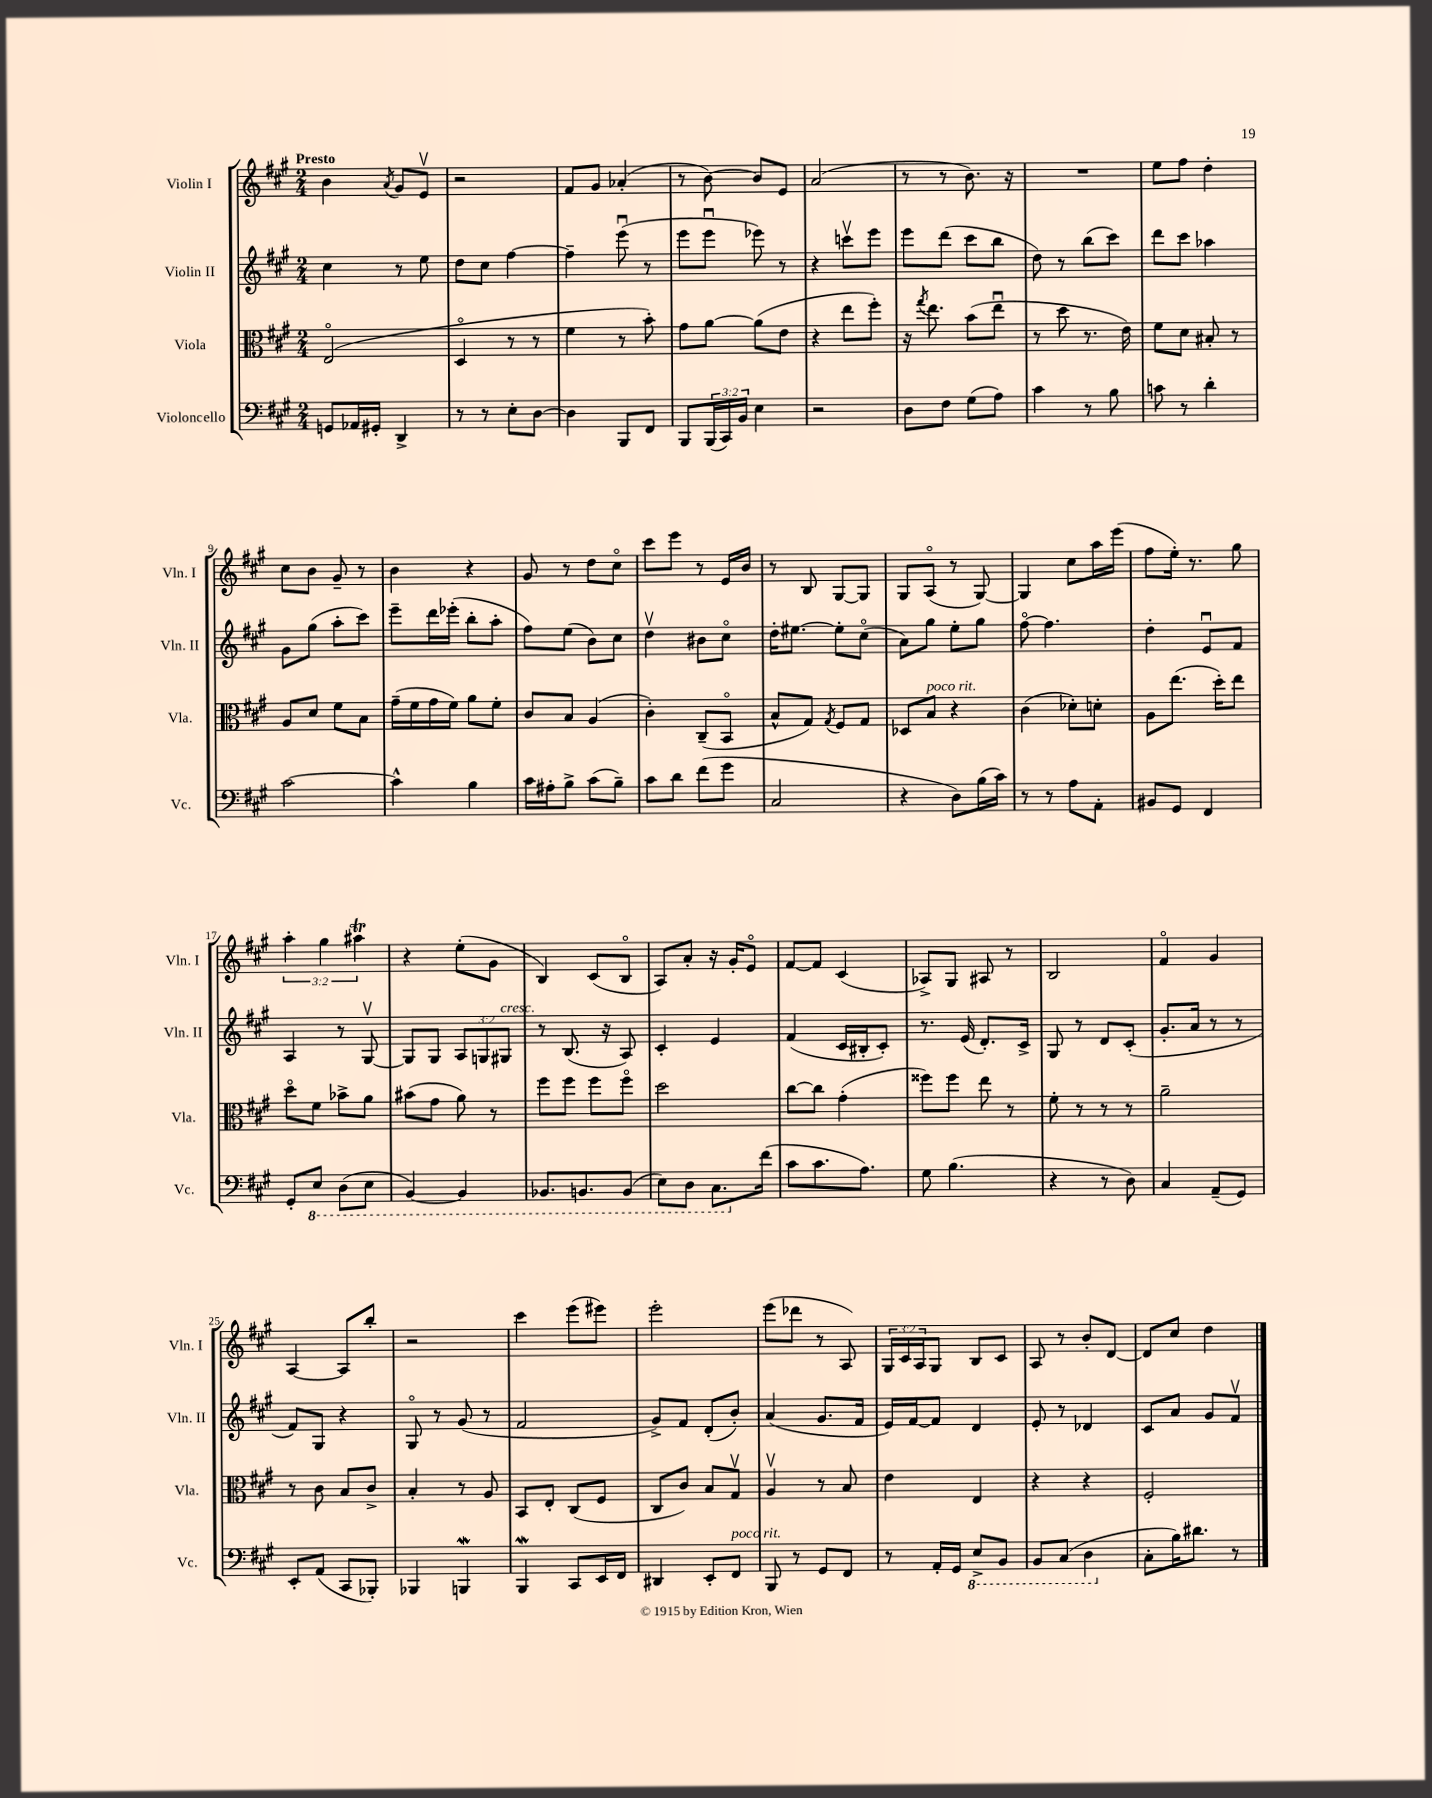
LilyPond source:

<<
\new StaffGroup <<
\new Staff = "s0" \with { instrumentName = "Violin I" shortInstrumentName = "Vln. I" } {
    \clef treble \key a \major \numericTimeSignature \time 2/4 \override Staff.TupletNumber.text = #tuplet-number::calc-fraction-text \tempo "Presto"
    b'4 \acciaccatura { a'8 } gis'8 e'8\upbow |
    r2 |
    fis'8 gis'8 aes'4-.( |
    r8 b'8~) b'8 e'8 |
    a'2( |
    r8 r8 b'8.) r16 |
    R2 |
    e''8 fis''8 d''4-. |
    cis''8 b'8 gis'8-- r8 |
    b'4 r4 |
    gis'8 r8 d''8 cis''8\flageolet |
    cis'''8 e'''8 r8 e'16 b'16 |
    r8 b8 gis8~ gis8 |
    gis8 a8\flageolet( r8 gis8~) |
    gis4 cis''8 a''16 e'''16( |
    fis''8 e''16-.) r8. gis''8 |
    \tuplet 3/2 { a''4-. gis''4 ais''4\trill } |
    r4 e''8-.( gis'8 |
    b4) cis'8( b8\flageolet |
    a8) a'8-. r16 gis'16-. e'8\flageolet |
    fis'8~ fis'8 cis'4( |
    aes8->) gis8 ais8 r8 |
    b2 |
    fis'4\flageolet gis'4 |
    a4~ a8 b''8-. |
    r2 |
    cis'''4 e'''8( eis'''8) |
    e'''2-. |
    e'''8( des'''8 r8 a8) |
    \tuplet 3/2 { gis16 cis'16 a16 } gis8 b8 cis'8 |
    a8 r8 b'8-. d'8~ |
    d'8 cis''8 d''4 \bar "|." |
}
\new Staff = "s1" \with { instrumentName = "Violin II" shortInstrumentName = "Vln. II" } {
    \clef treble \key a \major \numericTimeSignature \time 2/4 \override Staff.TupletNumber.text = #tuplet-number::calc-fraction-text
    cis''4 r8 e''8 |
    d''8 cis''8 fis''4~ |
    fis''4-- e'''8\downbow( r8 |
    e'''8 e'''8\downbow ees'''8) r8 |
    r4 c'''8\upbow e'''8 |
    e'''8 d'''8( cis'''8 b''8 |
    d''8) r8 b''8( cis'''8) |
    d'''8 cis'''8 aes''4 |
    gis'8 gis''8( a''8-. cis'''8) |
    e'''8-- d'''16 ees'''16-.( b''8-. a''8-. |
    fis''8) e''8( b'8) cis''8 |
    d''4\upbow bis'8 cis''8\flageolet |
    d''16-. eis''8.~ eis''8-. cis''8\flageolet( |
    a'8) gis''8 e''8-. gis''8 |
    fis''8~\flageolet fis''4. |
    d''4-. e'8\downbow fis'8 |
    a4 r8 gis8~\upbow |
    gis8 gis8 \tuplet 3/2 { a8 g8 gis8^\markup { \italic "cresc." } } |
    r8 b8.( r16 a8) |
    cis'4-. e'4 |
    fis'4( cis'16 bis16-. cis'8-.) |
    r8. e'16( d'8.-.) cis'16-> |
    gis8 r8 d'8 cis'8-.( |
    gis'8.-. a'16 r8 r8 |
    fis'8) gis8 r4 |
    gis8\flageolet r8 gis'8( r8 |
    fis'2 |
    gis'8->) fis'8 d'8-.( b'8-.) |
    a'4( gis'8. fis'16 |
    e'16) fis'16~ fis'8 d'4 |
    e'8-. r8 des'4 |
    cis'8 a'8 gis'8 fis'8\upbow \bar "|." |
}
\new Staff = "s2" \with { instrumentName = "Viola" shortInstrumentName = "Vla." } {
    \clef alto \key a \major \numericTimeSignature \time 2/4
    e2\flageolet( |
    d4\flageolet r8 r8 |
    fis'4 r8 b'8-.) |
    gis'8 a'8~ a'8( e'8 |
    r4 e''8 fis''8-.) |
    r16 \acciaccatura { gis''8 } e''8. b'8( e''8\downbow |
    r8 d''8 r8. e'16) |
    fis'8 d'8 bis8-. r8 |
    a8 d'8 fis'8 b8 |
    gis'16--( fis'16 gis'16 fis'16) a'8 fis'8-. |
    cis'8 b8 a4( |
    cis'4-.) cis8--( b,8\flageolet |
    b8-^ gis8) \acciaccatura { gis8 } fis8 gis8 |
    des8 b8^\markup { \italic "poco rit." } r4 |
    cis'4( des'8-.) d'8-. |
    a8 e''8.( d''16-.) e''8 |
    d''8\flageolet fis'8 bes'8-> a'8 |
    bis'8( gis'8 a'8) r8 |
    fis''8 fis''8 fis''8 fis''8\flageolet |
    d''2 |
    cis''8~ cis''8 gis'4-.( |
    fisis''8) fisis''8 e''8 r8 |
    fis'8-. r8 r8 r8 |
    a'2-- |
    r8 cis'8 b8 cis'8-> |
    b4-. r8 a8 |
    b,8 e8-. cis8( fis8 |
    cis8 cis'8) b8 gis8\upbow |
    a4\upbow r8 b8 |
    e'4 e4 |
    r4 r4 |
    fis2-. \bar "|." |
}
\new Staff = "s3" \with { instrumentName = "Violoncello" shortInstrumentName = "Vc." } {
    \clef bass \key a \major \numericTimeSignature \time 2/4 \override Staff.TupletNumber.text = #tuplet-number::calc-fraction-text
    g,8 aes,16 gis,16-. d,4-> |
    r8 r8 e8-. d8~ |
    d4 b,,8 fis,8 |
    b,,8 \tuplet 3/2 { b,,16( cis,16) b,16 } e4 |
    r2 |
    d8 fis8 gis8( a8) |
    cis'4 r8 b8 |
    c'8 r8 d'4-. |
    cis'2~ |
    cis'4-^ b4 |
    cis'16 ais16-. b8-> cis'8( b8--) |
    cis'8 d'8 fis'8( gis'8 |
    cis2 |
    r4 d8) b16( cis'16) |
    r8 r8 a8 a,8-. |
    bis,8 gis,8 fis,4 |
    gis,8-. \ottava #-1 e,8 d,8( e,8 |
    b,,4~) b,,4 |
    bes,,8. b,,8. b,,8( |
    e,8) d,8 cis,8. \ottava #0 fis'16( |
    cis'8 cis'8. a8.) |
    gis8 b4.( |
    r4 r8 d8) |
    cis4 a,8--( gis,8) |
    e,8-. a,8( cis,8 bes,,8-.) |
    bes,,4 b,,4\mordent |
    b,,4\mordent cis,8 e,16 fis,16 |
    dis,4 e,8-. fis,8^\markup { \italic "poco rit." } |
    b,,8 r8 gis,8 fis,8 |
    r8 a,16-. gis,16 \ottava #-1 e,8-> b,,8 |
    b,,8 cis,8( d,4 \ottava #0 |
    cis8-. b16) dis'8. r8 \bar "|." |
}
>>
>>
